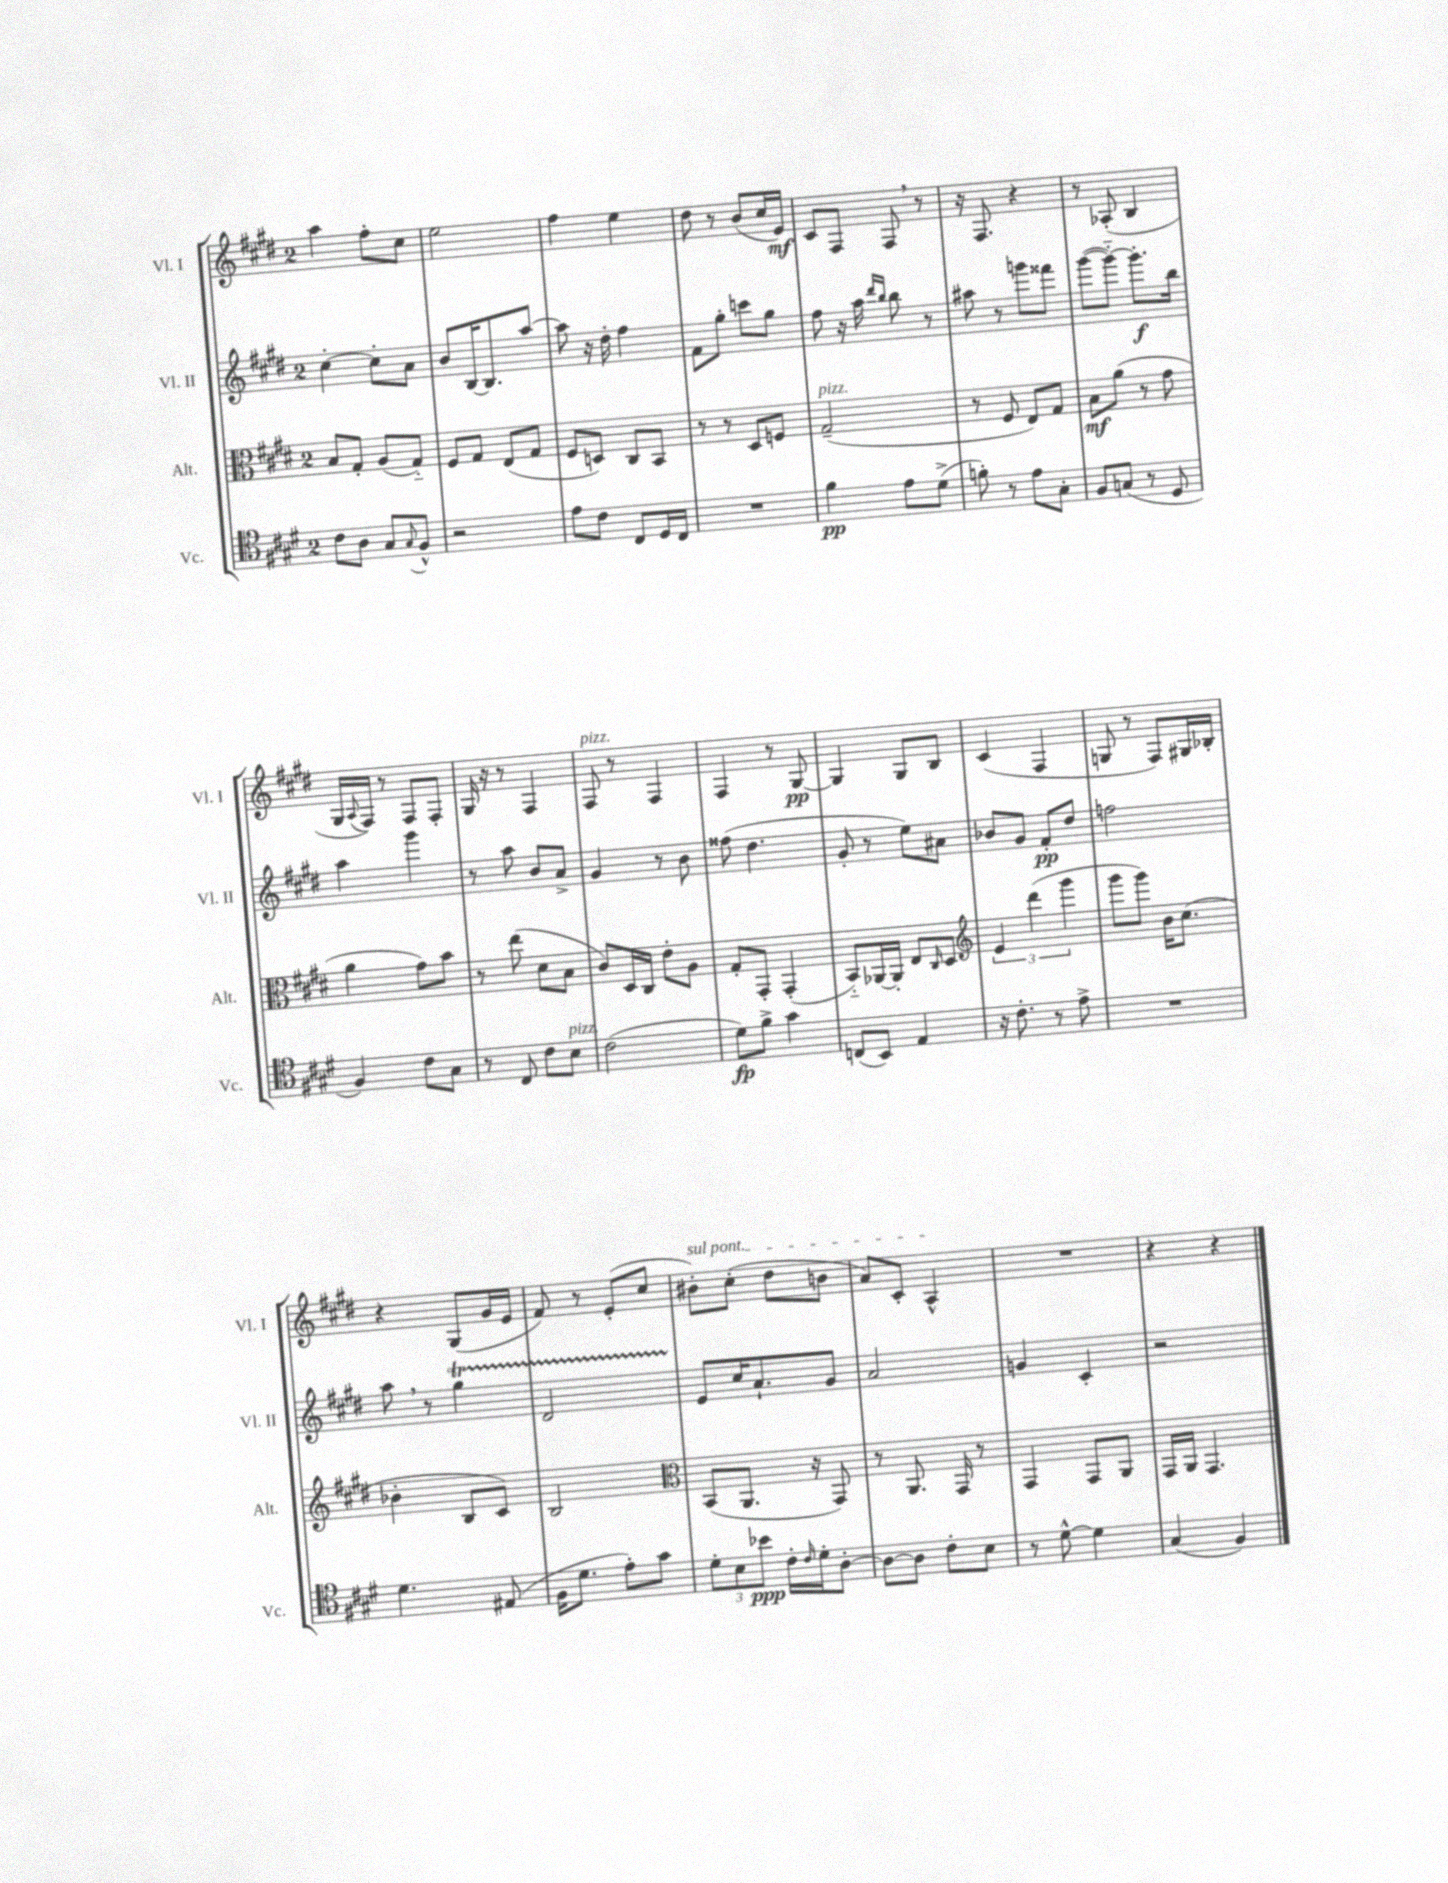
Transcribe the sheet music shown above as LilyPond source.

<<
\new StaffGroup <<
\new Staff = "s0" \with { instrumentName = "Vl. I" shortInstrumentName = "Vl. I" } {
    \clef treble \key e \major \once \override Staff.TimeSignature.style = #'single-digit \time 2/4
    a''4 fis''8-. cis''8 |
    e''2 |
    fis''4 e''4 |
    dis''8 r8 b'8( cis''16 e'16\mf) |
    cis'8 fis8 fis8 \breathe r8 |
    r16 fis8. r4 |
    r8 aes8-.( b4 |
    gis16 \appoggiatura { a8 } fis16) r8 fis8 fis8-. |
    gis16 r16 r8 fis4 |
    fis8^\markup { \italic "pizz." } r8 fis4 |
    fis4 r8 gis8~\pp |
    gis4 gis8 b8 |
    cis'4( fis4 |
    g8 r8 fis8) gis16 bes16-. |
    r4 gis8( gis'16 e'16 |
    fis'8) r8 e'8-.( cis''8 |
    \once \override TextSpanner.bound-details.left.text = \markup { \italic "sul pont." } bis'8-.\startTextSpan) cis''8-.( dis''8 b'8 |
    a'8) cis'8-. a4-^\stopTextSpan |
    R2 |
    r4 r4 \bar "|." |
}
\new Staff = "s1" \with { instrumentName = "Vl. II" shortInstrumentName = "Vl. II" } {
    \clef treble \key e \major \once \override Staff.TimeSignature.style = #'single-digit \time 2/4
    cis''4~-. cis''8-. a'8 |
    b'8 b16~ b8. a''8~ |
    a''8 r16 dis''16-. fis''4 |
    fis'8 gis''8-. c'''8 gis''8 |
    fis''8 r16 a''16 \grace { dis'''16 b''16 } b''8 r8 |
    ais''8 r8 g'''8 fisis'''8 |
    gis'''8~( gis'''8~-_) gis'''8.-.\f b''16 |
    a''4 gis'''4 |
    r8 a''8 b'8 a'8-> |
    gis'4 r8 b'8 |
    fisis''8( dis''4. |
    gis'8-. r8 e''8) ais'8 |
    bes'8 gis'8 fis'8-.\pp dis''8 |
    f''2 |
    a''8 \breathe r8 gis''4\startTrillSpan |
    dis'2 |
    e'8\stopTrillSpan cis''16 a'8.-! gis'8 |
    a'2 |
    g'4 cis'4-. |
    r2 \bar "|." |
}
\new Staff = "s2" \with { instrumentName = "Alt." shortInstrumentName = "Alt." } {
    \clef alto \key e \major \once \override Staff.TimeSignature.style = #'single-digit \time 2/4
    b8 gis8-. a8( gis8-_) |
    fis8 gis8 e8( gis8 |
    fis8 d8) cis8 b,8 |
    r8 r8 dis8 f8 |
    gis2--^\markup { \italic "pizz." }( |
    r8 fis8 e8) gis8 |
    b8\mf a'8( r8 gis'8 |
    a'4 gis'8) b'8 |
    r8 e''8( dis'8 b8 |
    cis'8) dis16 cis16 e'8-. a8 |
    gis8-. gis,8-. gis,4-.( |
    b,8-_) aes,16~ aes,16-. e8 \grace { cis16 } dis8 |
    \clef treble \tuplet 3/2 { e'4 dis'''4( gis'''4 } |
    gis'''8 gis'''8) b'16 cis''8.( |
    bes'4-. b8 cis'8) |
    b2 |
    \clef alto b,8( a,8. r16 gis,8) |
    r8 a,8. gis,16 r8 |
    gis,4 gis,8 a,8 |
    gis,16 a,16 gis,4. \bar "|." |
}
\new Staff = "s3" \with { instrumentName = "Vc." shortInstrumentName = "Vc." } {
    \clef tenor \key e \major \once \override Staff.TimeSignature.style = #'single-digit \time 2/4
    cis'8 a8 gis8 \appoggiatura { gis8 } fis8-^ |
    r2 |
    e'8 cis'8 cis8 dis16 cis16 |
    R2 |
    fis'4\pp e'8 dis'8->( |
    f'8-.) r8 e'8 gis8-. |
    fis8 g8( r8 dis8 |
    fis4) cis'8 gis8 |
    r8 cis8 cis'8 b8^\markup { \italic "pizz." } |
    cis'2( |
    dis'8\fp) fis'8-> gis'4 |
    c8( b,8) e4 |
    r16 cis'8.-. r8 e'8-> |
    R2 |
    dis'4. eis8( |
    fis16 dis'8. e'8-.) gis'8 |
    \tuplet 3/2 { dis'8-. b8 bes'8\ppp } cis'16-. \grace { cis'16 } dis'16-. a8~-. |
    a8~ a8 cis'8-. b8 |
    r8 dis'8~-^ dis'4 |
    gis4( fis4) \bar "|." |
}
>>
>>
\layout { \context { \Score \remove "Bar_number_engraver" } }
